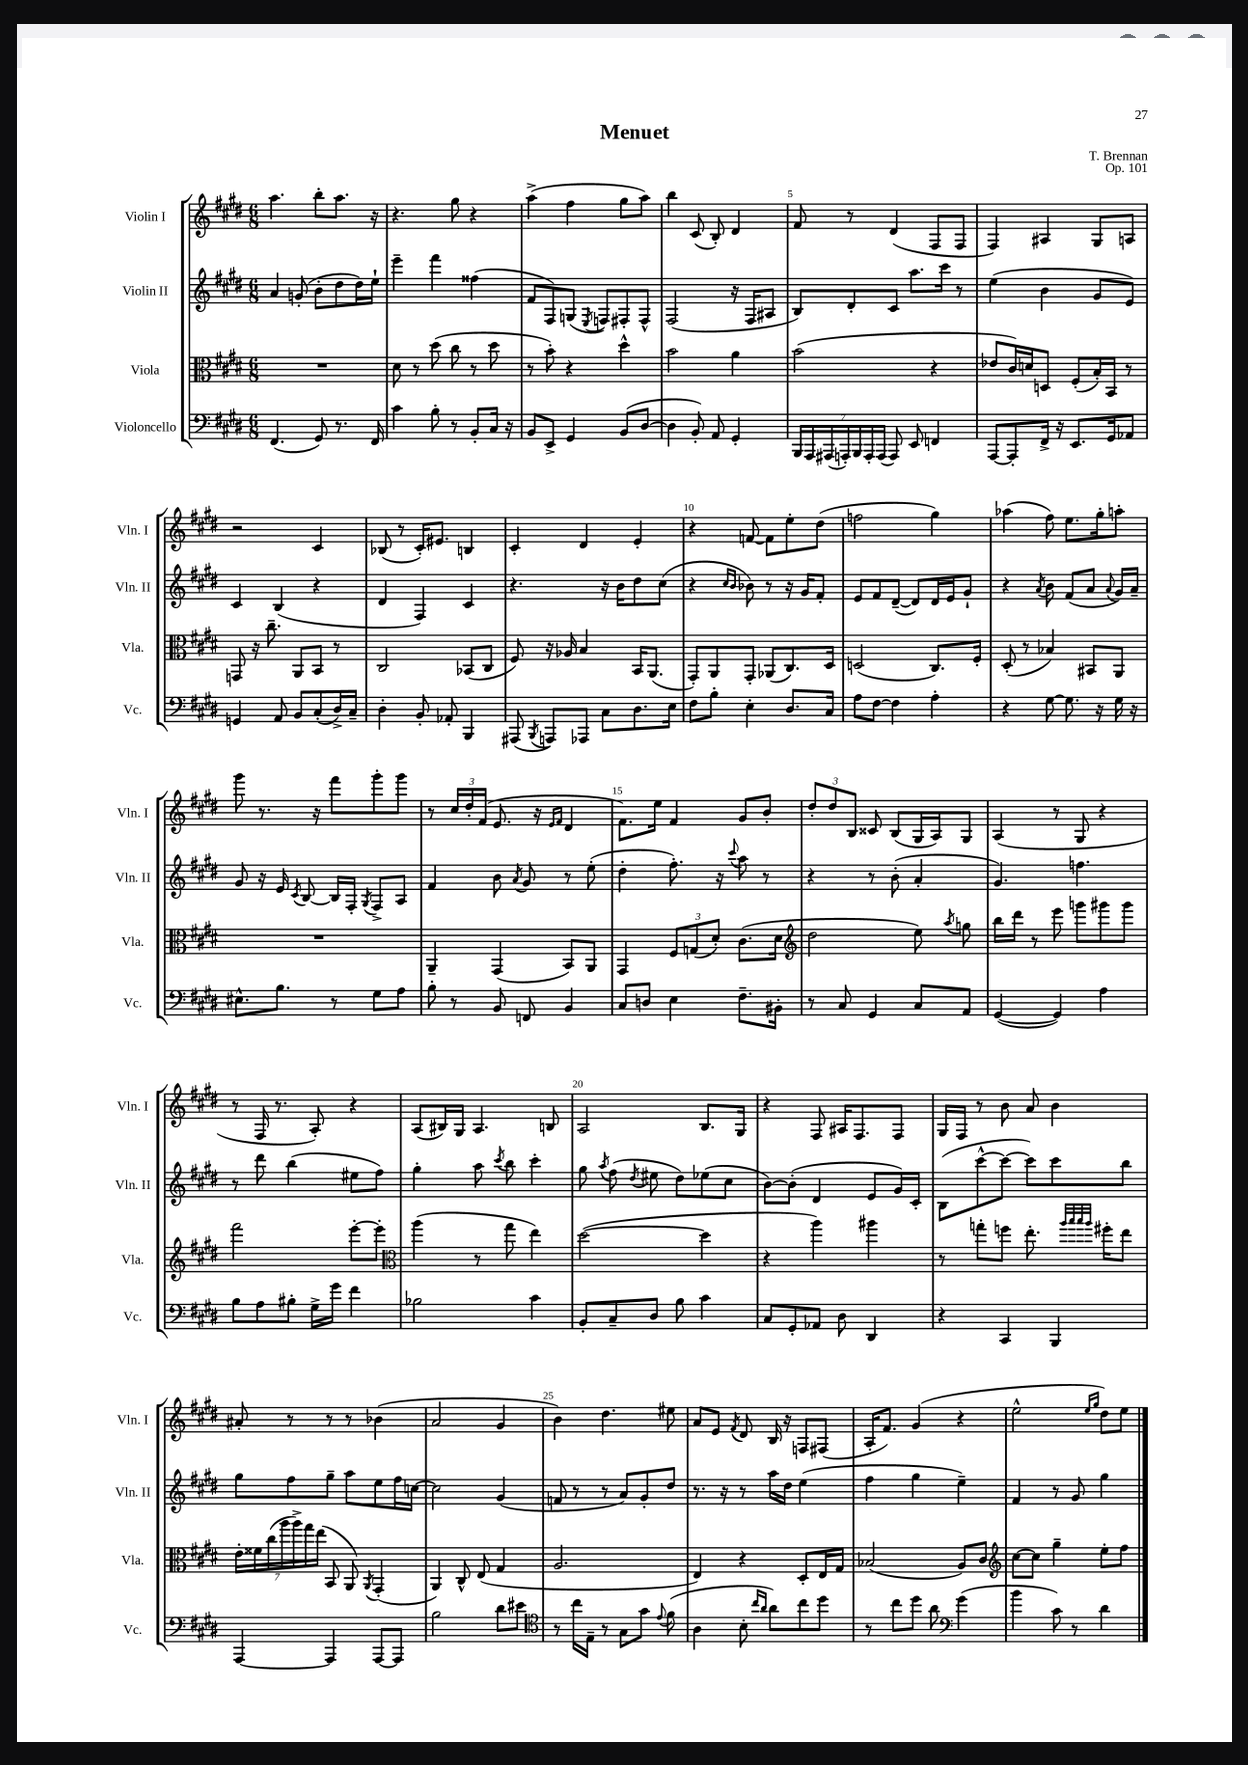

**kern	**kern	**kern	**kern
*part4	*part3	*part2	*part1
*staff4	*staff3	*staff2	*staff1
*I"Violoncello	*I"Viola	*I"Violin II	*I"Violin I
*I'Vc.	*I'Vla.	*I'Vln. II	*I'Vln. I
*clefF4	*clefC3	*clefG2	*clefG2
*k[f#c#g#d#]	*k[f#c#g#d#]	*k[f#c#g#d#]	*k[f#c#g#d#]
*M6/8	*M6/8	*M6/8	*M6/8
=1	=1	=1	=1
(4.FF#/	2.r	4a/	4.aa\
.	.	(8gn'/	.
8GG#/)	.	8b'\L	8bb'\L
8.r	.	8dd#\	8.aa\J
.	.	16dd#\L)	.
16FF#/	.	16ee`\JJ	16r
=2	=2	=2	=2
4c#\	8d#\	4eee~\	4.r
.	8r	.	.
8B'\	(8dd#\	4fff#\	.
8r	8cc#\	.	8gg#\
8BB'/L	8r	(4ff##X\	4r
16C#/Jk	8dd#\	.	.
16r	.	.	.
=3	=3	=3	=3
8BB/L	8r	8f#/L	(4aa^\
8EE^/J	8b'\)	8F#/)	.
4GG#/	4r	(8Gn/J	4ff#\
.	.	8qE/	.
.	.	8Fn/L)	.
(8BB/L	4dd#^^\	8F#X'/	8gg#\L
[8D#/J	.	8F#^^/J	8aa\J)
=4	=4	=4	=4
4D#\]	2b\	(2F#/	4bb\
8BB'/)	.	.	(8c#/
8AA/	.	.	8B'/)
4GG#'/	4a\	16r	4d#/
.	.	16F#/KL	.
.	.	8A#X/J	.
=5	=5	=5	=5
28BBB/LL	(2b\	8B/L)	8f#/
28AAA/	.	.	.
(28AAA#X/	.	.	.
28AAAn'/)	.	.	.
.	.	8d#'/	8r
28BBB/	.	.	.
28AAA'/	.	.	.
(28AAA/JJ	.	.	.
8AAA/)	.	8c#/J	(4d#/
8EE/	.	8.aa\L	.
4FFn/	4r	.	8F#/L
.	.	16ccc#\Jk	.
.	.	8r	8F#/J
=6	=6	=6	=6
[8AAA/L	8e-X/L	(4ee\	4F#/)
8AAA'/]	16c#/L)	.	.
.	16dn/J	.	.
16FF#^/Jk	8Dn/J	4b\	4A#X/
16r	.	.	.
8.EE/L	(8F#'/L	.	.
.	16B'/L)	8g#/L	8G#/L
16GG#/k	16BB/JJ	.	.
8AA-X/J	8r	8e/J)	8An/J
!!LO:LB:g=z
=7	=7	=7	=7
4GGn/	8GGn/	4c#/	2r
.	16r	.	.
.	8.cc#~\	.	.
8AA/	.	(4B/	.
8BB/L	8AA/L	.	.
(8C#'/	8BB/J	4r	4c#/
16D#^/L)	8r	.	.
16C#~/JJ	.	.	.
=8	=8	=8	=8
4D#'\	2C#/	4d#/	(8B-X/
.	.	.	8r
8BB'/	.	4F#/)	16c#'/KL)
.	.	.	8.e#X/J
8AA-X'/	.	.	.
4BBB/	(8BB-X/L	4c#/	4Bn/
.	8C#/J	.	.
=9	=9	=9	=9
(8AAA#X/	8F#/)	4.r	4c#'/
8qBBB/	.	.	.
8AAAn/L)	16r	.	.
.	16A-X/	.	.
8AAA-X/J	4B/	.	4d#/
8C#\L	.	16r	.
.	.	16b\KL	.
8.D#\	16BB/KL	8dd#\	4e'/
.	(8.AA/J	.	.
.	.	(8cc#\J	.
16E\Jk	.	.	.
=10	=10	=10	=10
8F#\L	8GG#'/L)	4r	4r
8B'\J	8AA/	.	.
.	.	16qqcc#/LL	.
.	.	16qqb/JJ	.
4E'\	8GG#'/J	8b-X\)	[8fn/
.	(8AA-X/L	8r	8f\L]
8.D#/L	8.C#/)	16r	8ee'\
.	.	16g#/KL	.
.	.	8f#'/J	(8dd#\J
16C#/Jk	16D#/Jk	.	.
=11	=11	=11	=11
8A\L	(2Dn/	8e/L	2ffn\
[8F#\J	.	8f#/	.
4F#\]	.	([8d#~/J	.
.	.	8d#/L])	.
4A'\	8.C#/L)	16d#/L	4gg#\)
.	.	16e/J	.
.	.	8g#`/J	.
.	16F#'/Jk	.	.
=12	=12	=12	=12
4r	(8D#'/	4r	(4aa-X\
.	8r	.	.
.	.	8qa/	.
[8G#\	4B-X/)	8b\	8ff#\)
8.G#\]	.	(8f#/L	8.ee\L
.	8BB#X/L	8a/J	.
16r	.	.	16gg#'\k
.	.	8qqa/	.
16G#\	8AA/J	16g#/LL)	8aan'\J
16r	.	16a~/JJ	.
!!LO:LB:g=z
=13	=13	=13	=13
8.E#X^^\L	2.r	8g#/	8ggg#\
.	.	16r	8.r
8.B\J	.	16e/	.
.	.	8qc#/	.
.	.	[8B/	.
.	.	.	16r
8r	.	16B/LL]	8fff#\L
.	.	16F#'/JJ	.
.	.	8qG#/	.
8G#\L	.	8F#^/L	8ggg#'\
8A\J	.	8A/J	8ggg#\J
=14	=14	=14	=14
8B'\	4AA~/	4f#/	8r
8r	.	.	24cc#/LL
.	.	.	24dd#'/
.	.	.	(24f#/JJ
8BB/	(4GG#/	8b\	8.e/
.	.	8qa/	.
8FFn/	.	8g#/	.
.	.	.	16r
.	.	.	16qqe/LL
.	.	.	16qqf#/JJ
4BB/	8BB/L)	8r	4d#/
.	8AA/J	(8ee'\	.
=15	=15	=15	=15
8C#/L	4GG#/	4dd#'\	8.f#\L)
8Dn/J	.	.	.
.	.	.	16ee\Jk
4E\	12F#/L	8.ff#'\)	4f#/
.	(12Gn/	.	.
.	12d#'/J)	.	.
.	.	16r	.
.	.	8qqccc#/	.
8.F#~\L	(8.c#\L	8aa\	8g#/L
.	.	8r	8b'/J
16BB#X'\Jk	16d#\Jk	.	.
=16	=16	=16	=16
*	*clefG2	*	*
8r	2dd#\	4r	12dd#'/L
.	.	.	12dd#/
8C#/	.	.	.
.	.	.	12B/J
4GG#/	.	8r	8c##X/
.	.	(8b'\	(8B/L
8C#/L	8ee\)	4a'/	16G#/L
.	.	.	16A/J)
.	8qaa/	.	.
8AA/J	8ggn\	.	8G#/J
=17	=17	=17	=17
([4GG#/	16bb\LL	4.g#/)	(4A/
.	16ddd#\JJ	.	.
.	8r	.	.
4GG#/])	8eee\	.	8r
.	8gggn\L	4.ffn\	8G#/
4A\	8ggg#X\	.	4r
.	8ggg#\J	.	.
!!LO:LB:g=z
=18	=18	=18	=18
8B\L	2fff#\	8r	8r
8A\	.	8ddd#\	16F#/
.	.	.	8.r
8B#X'\J	.	(4bb\	.
16G#^\LL	.	.	8A'/)
16g#\JJ	.	.	.
4f#\	[8eee'\L	8ee#X\L	4r
.	8eee'\J]	8ff#\J)	.
=19	=19	=19	=19
*	*clefC3	*	*
2B-X\	(4aa\	4gg#'\	(8A/L
.	.	.	16B#X/L)
.	.	.	16G#/JJ
.	8r	8aa\	4.A/
.	.	8qccc#/	.
.	8gg#\	8bb\	.
4c#\	4ee\)	4ccc#'\	.
.	.	.	8Bn/
=20	=20	=20	=20
8BB'/L	([2dd#\	8gg#\	2A/
.	.	8qaa/	.
8C#~/	.	(8ff#\	.
.	.	8qdd#/	.
8D#/J	.	8ee#X\	.
8B\	.	8dd#\L)	.
4c#\	4dd#\]	(8ee-X\	8.B/L
.	.	8cc#\J	.
.	.	.	16G#/Jk
=21	=21	=21	=21
8C#/L	4r	[8b\L)	4r
8GG#'/	.	(8b'\J]	.
8AA-X/J	4aa\)	4d#/	8F#/
8D#\	.	.	16A#X/KL
.	.	.	8.F#/
4DD#/	4aa#X\	8e/L	.
.	.	16g#/L)	8F#/J
.	.	16c#'/JJ	.
=22	=22	=22	=22
4r	8r	(8B\L	16G#/LL
.	.	.	16F#/JJ
.	8ggn'\L	[8ccc#^^\	8r
4CC#/	8ffn\J	8ccc#\J_	8b\
.	8.ee'\	8ccc#\L])	8a/
4BBB/	.	8ccc#\	4b\
.	32qqaa/LLL	.	.
.	32qqbb/	.	.
.	32qqbb/	.	.
.	32qqaa/JJJ	.	.
.	16ff#X'\KL	.	.
.	8ee\J	8bb\J	.
!!LO:LB:g=z
=23	=23	=23	=23
[4AAA/	28e'\LL	8gg#\L	8a#X'/
.	28f##X\	.	.
.	(28cc#\	.	.
.	28aa\	.	.
.	.	8ff#\	8r
.	28aa^\)	.	.
.	28gg#\	.	.
.	(28ee\JJ	.	.
4AAA/]	8BB/	8gg#~\J	8r
.	8AA/)	8aa\L	8r
.	8qAA/	.	.
[8AAA/L	(4GG#'/	8ee\	(4b-X\
8AAA/J]	.	16ff#\L	.
.	.	[16ccn\JJ	.
=24	=24	=24	=24
2B\	4AA/)	2cc\]	2a/
.	8C#^^/	.	.
.	(8E/	.	.
8d#\L	4G#/	(4g#/	4g#/
8e#X\J	.	.	.
=25	=25	=25	=25
*clefC4	*	*	*
8r	2.A/	8fn/	4b\)
16cc#\LL	.	8r	.
16E~\JJ	.	.	.
8r	.	8r	4.dd#\
8G#\L	.	8a/L)	.
8g#\J	.	8g#'/	.
8qqe/	.	.	.
(8f#\	.	8dd#/J	8ee#X\
=26	=26	=26	=26
4A\	4E/)	8.r	8a/L
.	.	.	8e/J
.	.	16r	.
.	.	.	8qf#/
8B'\	4r	8r	8d#/
16qqcc#/LL	.	.	.
16qqa/JJ	.	.	.
8a\L)	.	16aa\LL	16B/
.	.	16dd#\JJ	16r
8cc#\	8D#'/L	(4ee\	8Fn/L
8dd#\J	16E/L	.	(8F#X/J
.	16G#/JJ	.	.
=27	=27	=27	=27
8r	(2B-X/	4ff#\	16A'/KL
.	.	.	8.f#/J)
8cc#\L	.	.	.
8dd#\J	.	4gg#\	(4g#/
8a\	.	.	.
*clefF4	*	*	*
(4g#\	8A/L)	4ee~\)	4r
.	8c#/J	.	.
=28	=28	=28	=28
*	*clefG2	*	*
4b\	[8cc#\L	4f#/	2ee^^\
.	8cc#\J]	.	.
8c#\)	4gg#~\	8r	.
8r	.	8g#/	.
.	.	.	16qqee/LL
.	.	.	16qqgg#/JJ
4d#\	8ee'\L	4gg#\	8dd#\L)
.	8ff#\J	.	8ee\J
==	==	==	==
*-	*-	*-	*-
